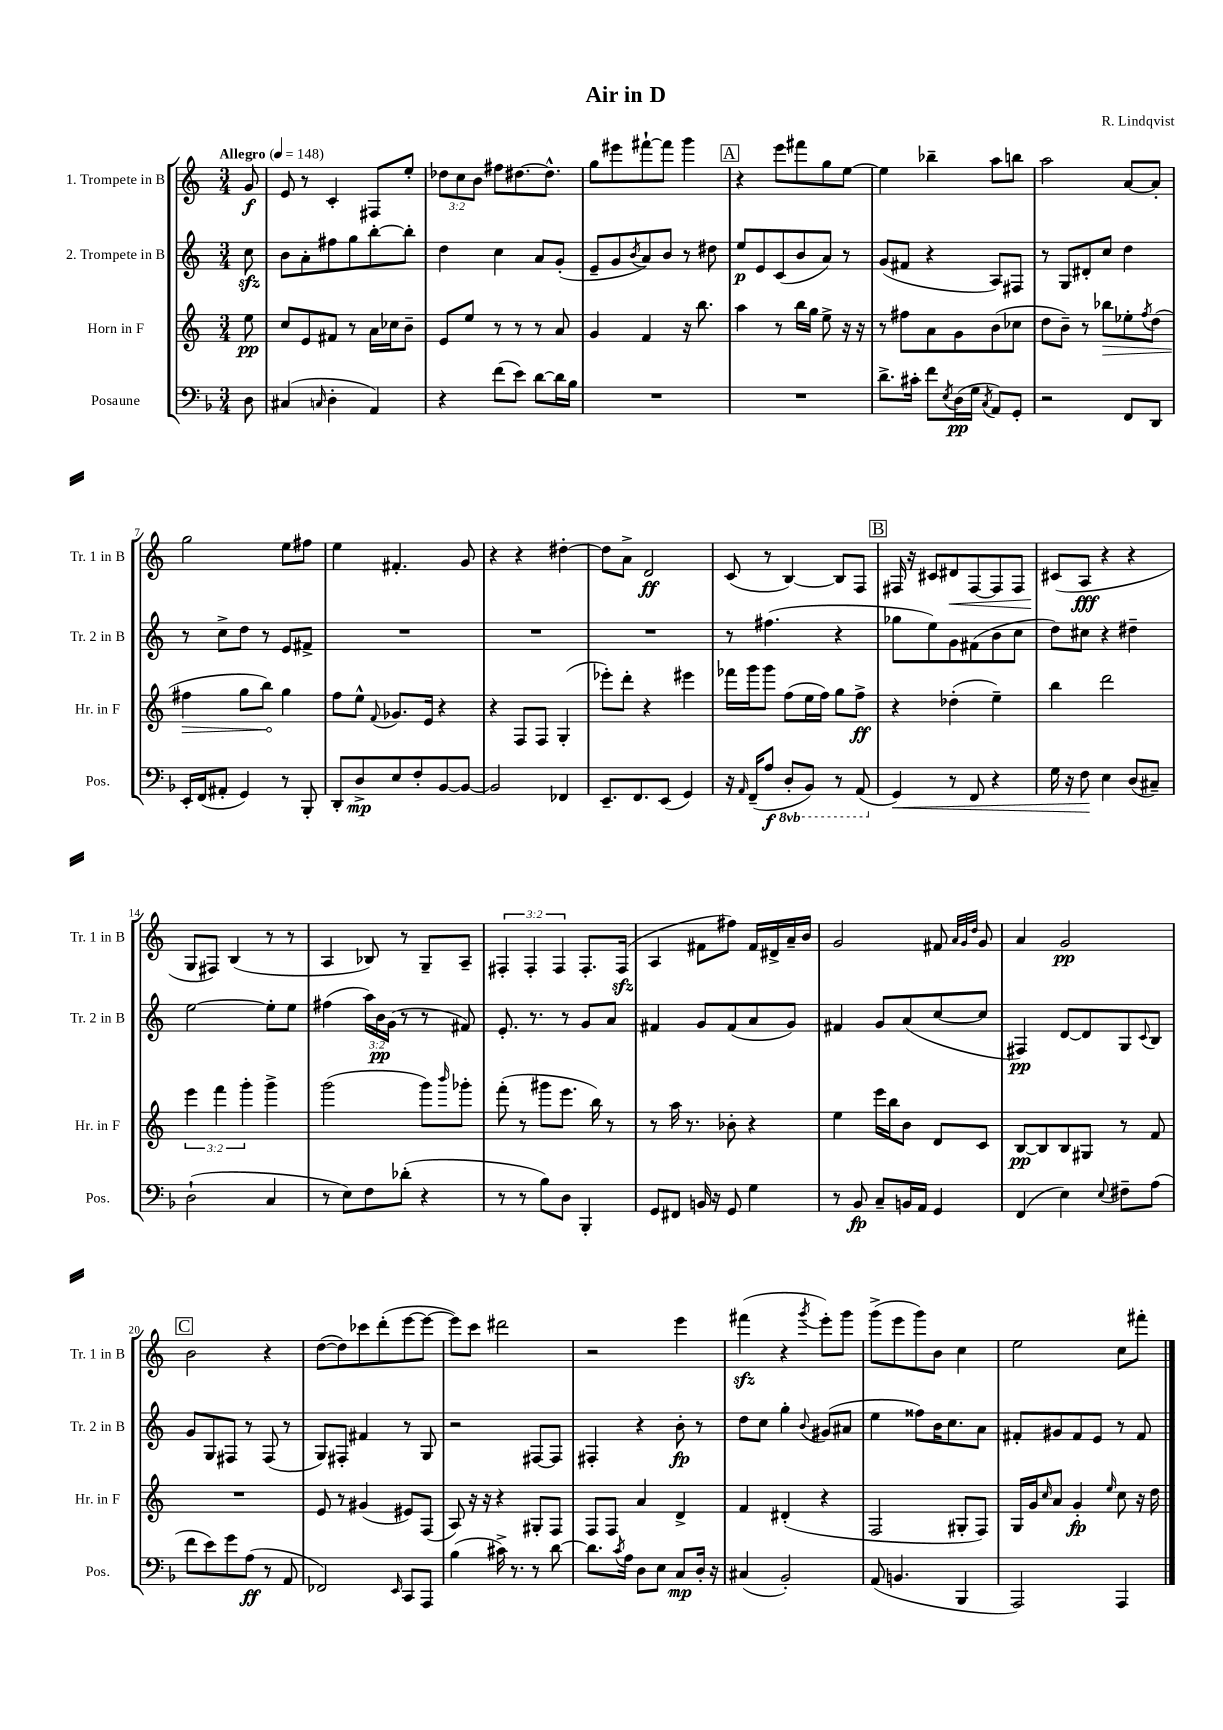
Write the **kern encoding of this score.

**kern	**dynam	**kern	**dynam	**kern	**dynam	**kern	**dynam
*part4	*part4	*part3	*part3	*part2	*part2	*part1	*part1
*staff4	*staff4	*staff3	*staff3	*staff2	*staff2	*staff1	*staff1
*I"Posaune	*	*I"Horn in F	*	*I"2. Trompete in B	*	*I"1. Trompete in B	*
*I'Pos.	*	*I'Hr. in F	*	*I'Tr. 2 in B	*	*I'Tr. 1 in B	*
*clefF4	*	*clefG2	*	*clefG2	*	*clefG2	*
*k[b-]	*	*k[]	*	*k[]	*	*k[]	*
*M3/4	*	*M3/4	*	*M3/4	*	*M3/4	*
*MM148	*	*MM148	*	*MM148	*	*MM148	*
=	=	=	=	=	=	=	=
!	!	!	!	!	!	!LO:TX:a:B:t=Allegro	!
8D\	.	8ee\	pp	8cczz\	.	8g/	f
=1	=1	=1	=1	=1	=1	=1	=1
(4C#X/	.	8cc/L	.	8b\L	.	8e/	.
.	.	8e/	.	8a'\	.	8r	.
16qqCn/	.	.	.	.	.	.	.
4D'\	.	8f#X/J	.	8ff#X\	.	4c'/	.
.	.	8r	.	8gg\	.	.	.
4AA/)	.	16a\LL	.	[8bb'\	.	8F#X/L	.
.	.	16cc-X\J	.	.	.	.	.
.	.	8b~\J	.	8bb'\J]	.	8ee'/J	.
=2	=2	=2	=2	=2	=2	=2	=2
4r	.	8e/L	.	4dd\	.	12dd-X\L	.
.	.	.	.	.	.	12cc\	.
.	.	8ee/J	.	.	.	.	.
.	.	.	.	.	.	12b\J	.
(8f\L	.	8r	.	4cc\	.	8ff#X\L	.
8e\J)	.	8r	.	.	.	[8.dd#X\	.
[8d\L	.	8r	.	8a/L	.	.	.
.	.	.	.	.	.	8.dd#^^\J]	.
16d\L]	.	8a/	.	(8g'/J	.	.	.
16B-\JJ	.	.	.	.	.	.	.
=3	=3	=3	=3	=3	=3	=3	=3
2.r	.	4g/	.	8e~/L	.	8gg\L	.
.	.	.	.	8g/	.	8eee#X\	.
.	.	.	.	8qb/	.	.	.
.	.	4f/	.	8a/)	.	[8fff#X`\	.
.	.	.	.	8b/J	.	8fff#\J]	.
.	.	16r	.	8r	.	4ggg\	.
.	.	8.bb\	.	.	.	.	.
.	.	.	.	8dd#X\	.	.	.
!!LO:REH:place=s1:t=A
=4	=4	=4	=4	=4	=4	=4	=4
2.r	.	4aa\	.	8ee/L	p	4r	.
.	.	.	.	8e/	.	.	.
.	.	8r	.	(8c/	.	8eee\L	.
.	.	16bb\LL	.	8b/	.	8fff#X\	.
.	.	16gg\JJ	.	.	.	.	.
.	.	8ee^\	.	8a/J)	.	8gg\	.
.	.	16r	.	8r	.	[8ee\J	.
.	.	16r	.	.	.	.	.
=5	=5	=5	=5	=5	=5	=5	=5
8.d^\L	.	8r	.	(8g/L	.	4ee\]	.
.	.	8ff#X\L	.	8f#X/J	.	.	.
16c#X'\Jk	.	.	.	.	.	.	.
8f\L	.	8a\	.	4r	.	4bb-X~\	.
8qE/	.	.	.	.	.	.	.
(16D\L	pp	8g\	.	.	.	.	.
16G\JJ	.	.	.	.	.	.	.
8qC/	.	.	.	.	.	.	.
8AA/L)	.	(8b\	.	8A/L)	.	8aa\L	.
8GG'/J	.	8cc-X\J	.	8F#X/J	.	8bbn\J	.
=6	=6	=6	=6	=6	=6	=6	=6
2r	.	8dd\L	.	8r	.	2aa\	.
.	.	8b~\J)	.	8G/L	.	.	.
.	.	8r	.	8d#X'/	.	.	.
!	!	!	!LO:HP:b	!	!	!	!
.	.	8bb-X\L	>	8cc/J	.	.	.
8FF/L	.	8ee-X'\	.	4dd\	.	[8a/L	.
.	.	8qff/	.	.	.	.	.
8DD/J	.	(8dd\J	.	.	.	8a'/J]	.
!!LO:LB:g=z
=7	=7	=7	=7	=7	=7	=7	=7
16EE'/LL	.	4ff#X\	.	8r	.	2gg\	.
(16FF/J	.	.	.	.	.	.	.
8AA#X'/J	.	.	.	8cc^\L	.	.	.
4GG/)	.	8gg\L	.	8dd\J	.	.	.
.	.	8bb\J)	.	8r	.	.	.
8r	.	4gg\	]	8e/L	.	8ee\L	.
8BBB-'/	.	.	.	8f#X^/J	.	8ff#X\J	.
=8	=8	=8	=8	=8	=8	=8	=8
8DD'/L	.	8ff\L	.	2.r	.	4ee\	.
8D^/	mp	8ee^^\J	.	.	.	.	.
.	.	8qqf/	.	.	.	.	.
8E/	.	8.g-X/L	.	.	.	4.f#X'/	.
8F'/	.	.	.	.	.	.	.
.	.	16e/Jk	.	.	.	.	.
[8BB-/	.	4r	.	.	.	.	.
8BB-/J_	.	.	.	.	.	8g/	.
=9	=9	=9	=9	=9	=9	=9	=9
2BB-/]	.	4r	.	2.r	.	4r	.
.	.	8F/L	.	.	.	4r	.
.	.	8F/J	.	.	.	.	.
4FF-X/	.	(4G'/	.	.	.	[4dd#X'\	.
=10	=10	=10	=10	=10	=10	=10	=10
8.EE~/L	.	8eee-X'\L)	.	2.r	.	8dd#\L]	.
.	.	8ddd'\J	.	.	.	8a^\J	.
8.FF/	.	.	.	.	.	.	.
.	.	4r	.	.	.	2d/	ff
(8EE/J	.	.	.	.	.	.	.
4GG/)	.	4eee#X\	.	.	.	.	.
=11	=11	=11	=11	=11	=11	=11	=11
16r	.	16fff-X\LL	.	8r	.	(8c/	.
16qqAA/	.	.	.	.	.	.	.
(16FF~/KL	.	16ggg\J	.	.	.	.	.
8A/J	f	8ggg\J	.	(4.ff#X\	.	8r	.
*8ba	*	*	*	*	*	*	*
8DD'/L	.	(8ff\L	.	.	.	[4B/)	.
8BBB-/J)	.	16ee\L	.	.	.	.	.
.	.	16ff\JJ)	.	.	.	.	.
8r	.	8gg\L	.	4r	.	8B/L]	.
(8AAA/	.	8ff^\J	ff	.	.	8F/J	.
!!LO:REH:place=s1:t=B
=12	=12	=12	=12	=12	=12	=12	=12
*X8ba	*	*	*	*	*	*	*
!	!LO:HP:b	!	!	!	!	!	!
4GG/)	<	4r	.	8gg-X\L	.	16F#X/	.
.	.	.	.	.	.	16r	.
.	.	.	.	8ee\)	.	8c#X/L	.
!	!	!	!	!	!	!	!LO:HP:b
8r	.	(4dd-X'\	.	8g\	.	8d#X/	<
8FF/	.	.	.	(8f#X\	.	[8F#/	.
4r	.	4ee~\)	.	8b\	.	8F#/]	.
.	.	.	.	8cc\J	.	8F#/J	.
=13	=13	=13	=13	=13	=13	=13	=13
16G\	.	4bb\	.	8dd\L)	.	(8c#X/L	.
16r	.	.	.	.	.	.	.
8F\	.	.	.	8cc#X\J	.	8A/J	[ fff
4E\	[	2ddd\	.	4r	.	4r	.
(8D/L	.	.	.	4dd#X~\	.	4r	.
8C#X~/J)	.	.	.	.	.	.	.
!!LO:LB:g=z
=14	=14	=14	=14	=14	=14	=14	=14
(2D`\	.	6eee\	.	[2ee\	.	8G/L	.
.	.	.	.	.	.	8F#X/J)	.
.	.	6fff\	.	.	.	.	.
.	.	.	.	.	.	(4B/	.
.	.	6ggg'\	.	.	.	.	.
4C/	.	4ggg^\	.	8ee'\L]	.	8r	.
.	.	.	.	8ee\J	.	8r	.
=15	=15	=15	=15	=15	=15	=15	=15
8r	.	(2ggg\	.	(4ff#X\	.	4A/	.
8E\L)	.	.	.	.	.	.	.
8F\	.	.	.	24aa\LL)	.	8B-X/)	.
.	.	.	.	24b\	pp	.	.
.	.	.	.	(24g\JJ	.	.	.
(8d-X'\J	.	.	.	8r	.	8r	.
4r	.	8ggg\L)	.	8r	.	8G~/L	.
.	.	16qqbbb/	.	.	.	.	.
.	.	8ggg-X'\J	.	8f#X/)	.	8A~/J	.
=16	=16	=16	=16	=16	=16	=16	=16
8r	.	(8fff'\	.	8.e'/	.	6F#X'/	.
8r	.	8r	.	.	.	.	.
.	.	.	.	.	.	6F#'/	.
.	.	.	.	8.r	.	.	.
8B-\L)	.	8ggg#X\L	.	.	.	.	.
.	.	.	.	.	.	6F#/	.
8D\J	.	8.eee\J	.	8r	.	.	.
4BBB-'/	.	.	.	8g/L	.	8.F#'/L	.
.	.	16bb\)	.	.	.	.	.
.	.	8r	.	8a/J	.	.	.
.	.	.	.	.	.	(16F#zz/Jk	.
=17	=17	=17	=17	=17	=17	=17	=17
8GG/L	.	8r	.	4f#X/	.	4A/	.
8FF#X/J	.	16aa\	.	.	.	.	.
.	.	8.r	.	.	.	.	.
16BBn/	.	.	.	8g/L	.	8f#X\L	.
16r	.	.	.	.	.	.	.
8GG/	.	8b-X'\	.	(8f#/	.	8ff#X\J)	.
4G\	.	4r	.	8a/	.	16f#/LL	.
.	.	.	.	.	.	16d#X^/	.
.	.	.	.	8g/J)	.	16a~/	.
.	.	.	.	.	.	16b/JJ	.
=18	=18	=18	=18	=18	=18	=18	=18
8r	.	4ee\	.	4f#X/	.	2g/	.
8BB-/	fp	.	.	.	.	.	.
8C~/L	.	16eee\LL	.	8g/L	.	.	.
.	.	16bb\J	.	.	.	.	.
16BBn/L	.	8b\J	.	(8a/	.	.	.
16AA/JJ	.	.	.	.	.	.	.
4GG/	.	8d/L	.	[8cc/	.	8f#X/	.
.	.	.	.	.	.	32qqa/LLL	.
.	.	.	.	.	.	32qqg/	.
.	.	.	.	.	.	32qqdd/JJJ	.
.	.	8c/J	.	8cc/J]	.	8g/	.
=19	=19	=19	=19	=19	=19	=19	=19
(4FF/	.	[8B/L	pp	4F#X/)	pp	4a/	.
.	.	8B/]	.	.	.	.	.
4E\)	.	8B/	.	[8d/L	.	2g/	pp
.	.	8G#X/J	.	8d/]	.	.	.
8qqE/	.	.	.	.	.	.	.
8F#X~\L	.	8r	.	8G/	.	.	.
.	.	.	.	8qqc/	.	.	.
(8A\J	.	8f/	.	8B/J	.	.	.
!!LO:LB:g=z
!!LO:REH:place=s1:t=C
=20	=20	=20	=20	=20	=20	=20	=20
8f\L	.	2.r	.	8g/L	.	2b\	.
8e\)	.	.	.	8G/	.	.	.
8g\	.	.	.	8F#X/J	.	.	.
(8A\J	ff	.	.	8r	.	.	.
8r	.	.	.	(8F#/	.	4r	.
8AA/	.	.	.	8r	.	.	.
=21	=21	=21	=21	=21	=21	=21	=21
2FF-X/)	.	8e/	.	8G/L)	.	([8dd\L	.
.	.	8r	.	8F#X'/J	.	8dd\])	.
.	.	(4g#X/	.	4f#X/	.	8ccc-X\	.
.	.	.	.	.	.	(8ddd'\	.
16qqEE/	.	.	.	.	.	.	.
8CC/L	.	8e#X/L)	.	8r	.	[8eee\	.
8AAA/J	.	(8F/J	.	8G/	.	8eee\J_	.
=22	=22	=22	=22	=22	=22	=22	=22
(4B-\	.	8A/)	.	2r	.	8eee\L])	.
.	.	16r	.	.	.	8ccc\J	.
.	.	16r	.	.	.	.	.
16c#X^\)	.	4r	.	.	.	2ddd#X\	.
8.r	.	.	.	.	.	.	.
8r	.	8G#X'/L	.	[8F#X/L	.	.	.
[8d\	.	8F/J	.	8F#/J]	.	.	.
=23	=23	=23	=23	=23	=23	=23	=23
8.d\L]	.	8F/L	.	4F#X'/	.	2r	.
.	.	8F/J	.	.	.	.	.
8qc/	.	.	.	.	.	.	.
16A\Jk	.	.	.	.	.	.	.
8D\L	.	4a/	.	4r	.	.	.
8E\J	.	.	.	.	.	.	.
8C/L	mp	4d^/	.	8b'\	fp	4eee\	.
16D'/Jk	.	.	.	8r	.	.	.
16r	.	.	.	.	.	.	.
=24	=24	=24	=24	=24	=24	=24	=24
(4C#X/	.	4f/	.	8dd\L	.	(4fff#Xzz\	.
.	.	.	.	8cc\J	.	.	.
2BB-'/)	.	(4d#X'/	.	4gg'\	.	4r	.
.	.	.	.	8qqb/	.	8qggg/	.
.	.	4r	.	(8g#X/L	.	8eee'\L)	.
.	.	.	.	8a#X/J	.	8ggg\J	.
=25	=25	=25	=25	=25	=25	=25	=25
(8AA/	.	2F/	.	4ee\	.	(8ggg^\L	.
4.BBn/	.	.	.	.	.	8eee\	.
.	.	.	.	8ff##X\L)	.	8ggg\)	.
.	.	.	.	16b\K	.	8b\J	.
.	.	.	.	8.cc\	.	.	.
4BBB-/	.	8G#X'/L	.	.	.	4cc\	.
.	.	8F/J)	.	8a\J	.	.	.
=26	=26	=26	=26	=26	=26	=26	=26
2AAA/)	.	16G/LL	.	8f#X'/L	.	2ee\	.
.	.	16g/J	.	.	.	.	.
.	.	16qqcc/	.	.	.	.	.
.	.	8a/J	.	8g#X/	.	.	.
.	.	4g'/	fp	8f#/	.	.	.
.	.	.	.	8e/J	.	.	.
.	.	16qqee/	.	.	.	.	.
4AAA/	.	8cc\	.	8r	.	8cc\L	.
.	.	16r	.	8f#/	.	8fff#X'\J	.
.	.	16dd\	.	.	.	.	.
==	==	==	==	==	==	==	==
*-	*-	*-	*-	*-	*-	*-	*-
